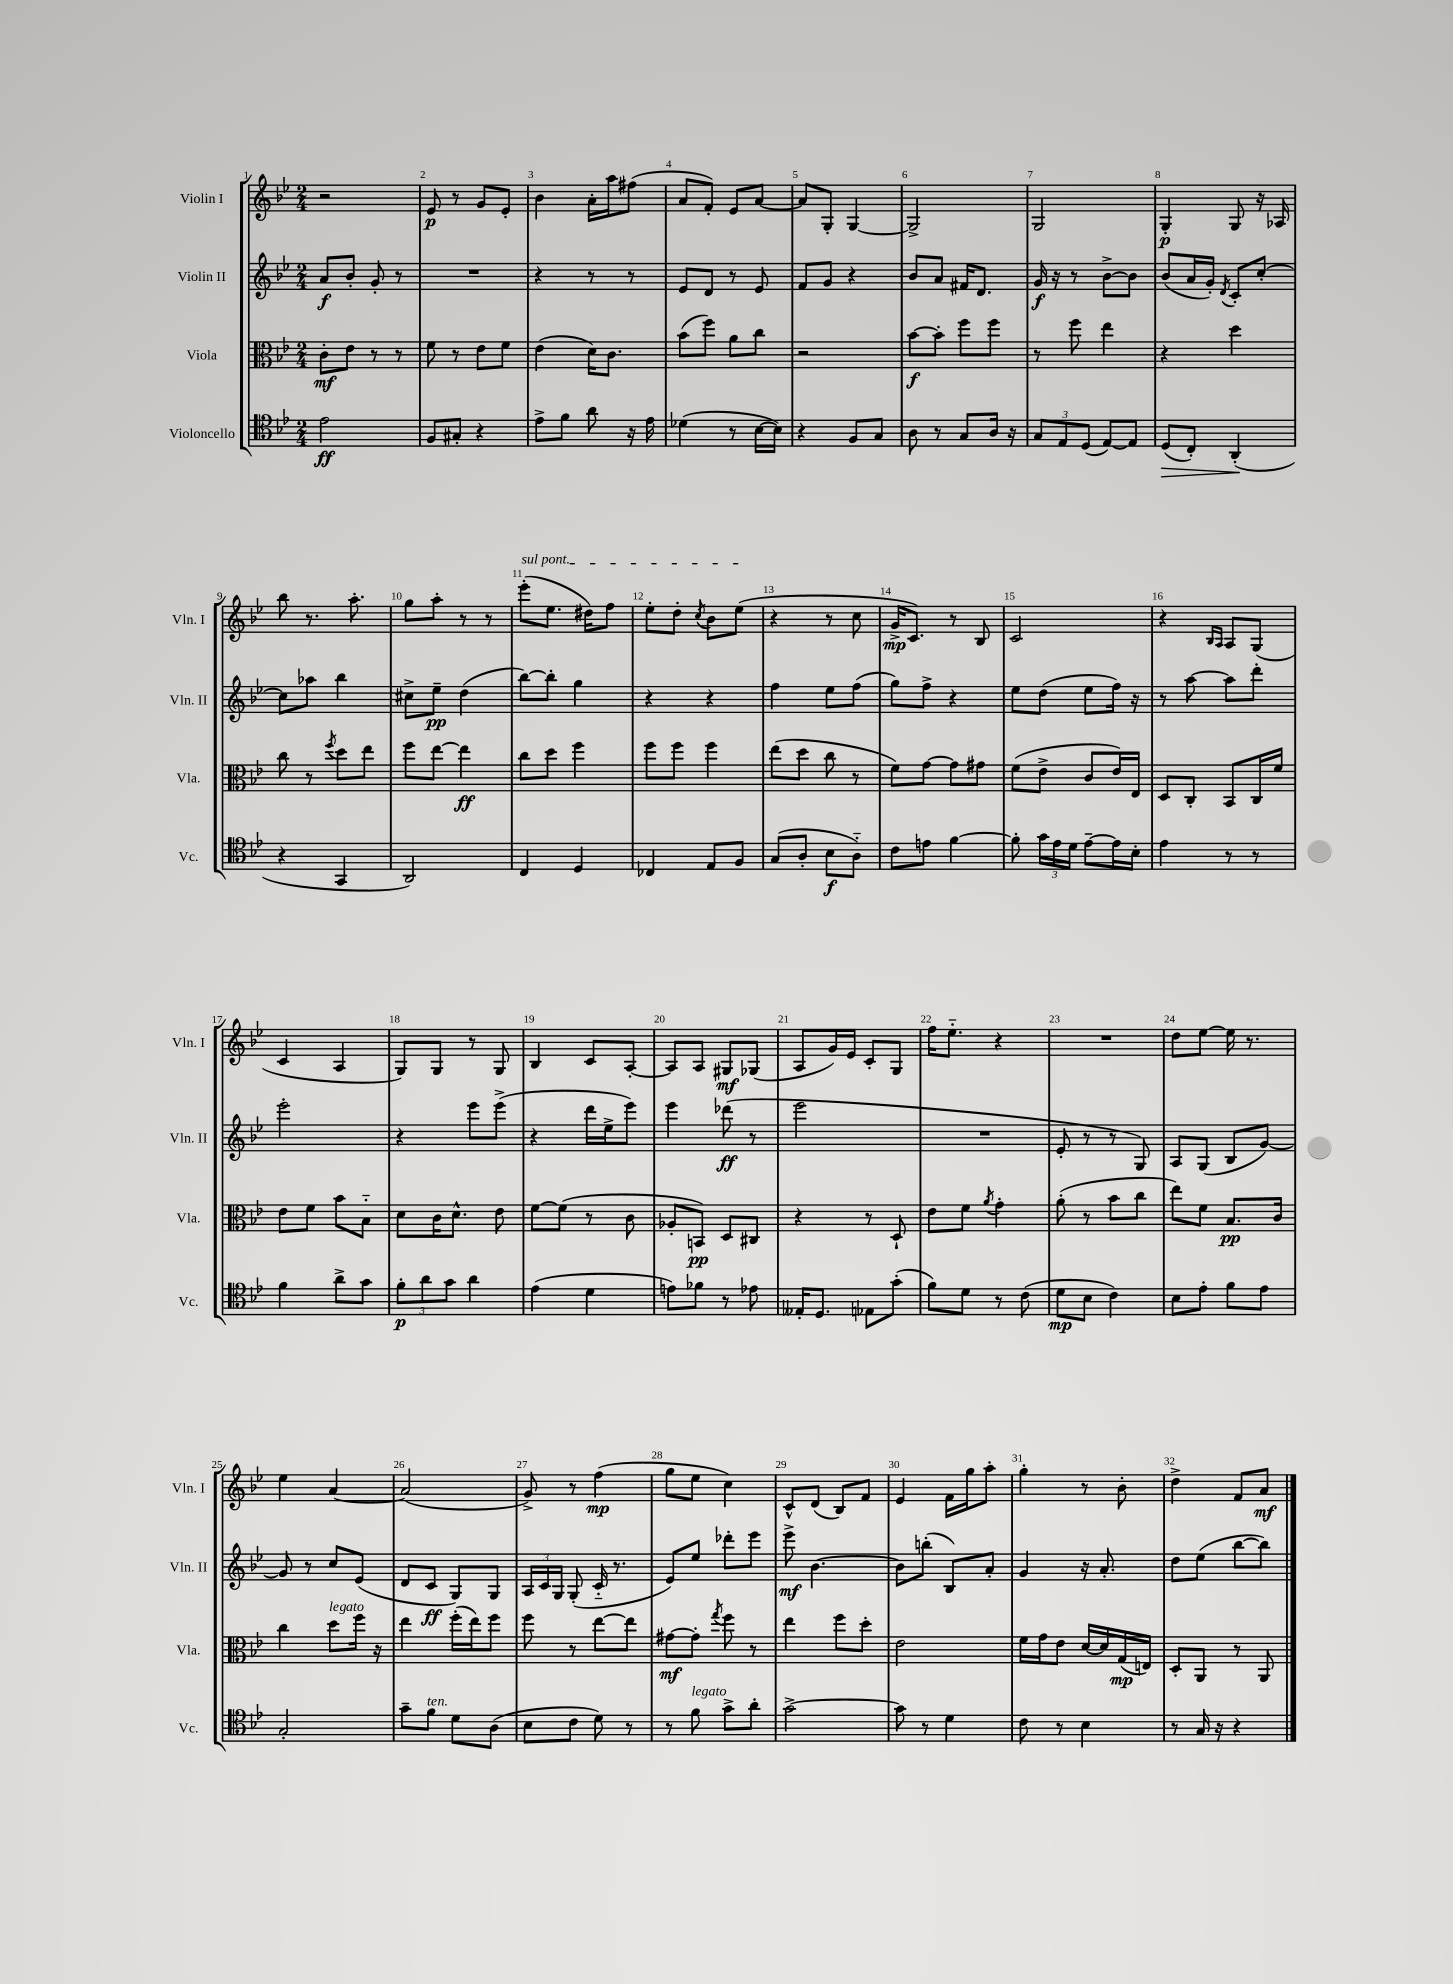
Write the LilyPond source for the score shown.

<<
\new StaffGroup <<
\new Staff = "s0" \with { instrumentName = "Violin I" shortInstrumentName = "Vln. I" } {
    \clef treble \key bes \major \numericTimeSignature \time 2/4
    \autoBeamOff r2 |
    ees'8\p r8 g'8[ ees'8]-. |
    bes'4 a'16[-. a''16 fis''8]( |
    a'8[ f'8]-.) ees'8[ a'8]~ |
    a'8[ g8]-. g4~ |
    g2-> |
    g2 |
    g4-.\p g8 r16 aes16 |
    bes''8 r8. a''8.-. |
    g''8[ a''8]-. r8 r8 |
    \once \override TextSpanner.bound-details.left.text = \markup { \italic "sul pont." } ees'''8[-.\startTextSpan( ees''8.] dis''16[) f''8] |
    ees''8[-. d''8]-. \acciaccatura { c''8 } bes'8[ ees''8]\stopTextSpan( |
    r4 r8 c''8 |
    g'16[->\mp c'8.]) r8 bes8 |
    c'2 |
    r4 \grace { bes16[ a16] } a8[ g8]( |
    c'4 a4 |
    g8[) g8] r8 g8 |
    bes4 c'8[ a8]~-. |
    a8[ a8] gis8[\mf ges8]( |
    a8[ g'16) ees'16] c'8[-. g8] |
    f''16[ ees''8.]-_ r4 |
    R2 |
    d''8[ ees''8]~ ees''16 r8. |
    ees''4 a'4~ |
    a'2( |
    g'8->) r8 f''4\mp( |
    g''8[ ees''8] c''4) |
    c'8[-^ d'8]( bes8[) f'8] |
    ees'4 f'16[ g''16 a''8]-. |
    g''4-. r8 bes'8-. |
    d''4-> f'8[ a'8]\mf \bar "|." |
}
\new Staff = "s1" \with { instrumentName = "Violin II" shortInstrumentName = "Vln. II" } {
    \clef treble \key bes \major \numericTimeSignature \time 2/4
    \autoBeamOff a'8[\f bes'8]-. g'8-. r8 |
    R2 |
    r4 r8 r8 |
    ees'8[ d'8] r8 ees'8 |
    f'8[ g'8] r4 |
    bes'8[ a'8] fis'16[ d'8.] |
    g'16\f r16 r8 bes'8[~-> bes'8] |
    bes'8[( a'16 g'16]-.) \acciaccatura { d'8 } c'8[-. c''8]~-. |
    c''8[ aes''8] bes''4 |
    cis''8[-> ees''8]--\pp d''4( |
    bes''8[~) bes''8]-. g''4 |
    r4 r4 |
    f''4 ees''8[ f''8]( |
    g''8[) f''8]-> r4 |
    ees''8[ d''8]( ees''8[ f''16]) r16 |
    r8 a''8~ a''8[ d'''8]-. |
    ees'''2-. |
    r4 ees'''8[ ees'''8]->( |
    r4 d'''16[ ees''16-> ees'''8]) |
    ees'''4 des'''8\ff( r8 |
    ees'''2 |
    R2 |
    ees'8-. r8 r8 g8) |
    a8[ g8]( bes8[ g'8]~) |
    g'8 r8 c''8[ ees'8]( |
    d'8[ c'8]\ff g8[) g8] |
    \tuplet 3/2 { a16[ c'16 g16] } g8-.( c'16-_ r8. |
    ees'8[) ees''8] des'''8[-. ees'''8] |
    ees'''8->\mf bes'4.~ |
    bes'8[ b''8]-.( bes8[) a'8]-. |
    g'4 r16 a'8.-. |
    d''8[ ees''8]( bes''8[~ bes''8]) \bar "|." |
}
\new Staff = "s2" \with { instrumentName = "Viola" shortInstrumentName = "Vla." } {
    \clef alto \key bes \major \numericTimeSignature \time 2/4
    \autoBeamOff c'8[-.\mf ees'8] r8 r8 |
    f'8 r8 ees'8[ f'8] |
    ees'4( d'16[) c'8.] |
    bes'8[( f''8]) a'8[ c''8] |
    r2 |
    bes'8[~\f bes'8]-. f''8[ f''8] |
    r8 f''8 ees''4 |
    r4 d''4 |
    c''8 r8 \acciaccatura { f''8 } d''8[ ees''8] |
    f''8[ ees''8]~ ees''4\ff |
    c''8[ d''8] f''4 |
    f''8[ f''8] f''4 |
    ees''8[( d''8] c''8 r8 |
    f'8[) g'8]~ g'8[ gis'8] |
    f'8[( ees'8]-> c'8[ ees'16) ees16] |
    d8[ c8]-. bes,8[ c16 f'16] |
    ees'8[ f'8] bes'8[ bes8]-_ |
    d'8[ c'16 d'8.]-^ ees'8 |
    f'8[~ f'8]( r8 c'8 |
    aes8[-. b,8]\pp) d8[ cis8] |
    r4 r8 d8-! |
    ees'8[ f'8] \acciaccatura { a'8 } g'4-. |
    a'8-.( r8 bes'8[ c''8] |
    ees''8[) f'8] bes8.[\pp c'16] |
    c''4 d''8[^\markup { \italic "legato" } f''16] r16 |
    ees''4 f''16[-.( ees''16) f''8] |
    f''8 r8 ees''8[~ ees''8] |
    gis'8[~\mf gis'8]-. \acciaccatura { g''8 } f''8 r8 |
    ees''4 f''8[ d''8]-. |
    ees'2 |
    f'16[ g'16 ees'8] d'16[~ d'16 g16\mp( e16]) |
    d8[-. a,8] r8 a,8 \bar "|." |
}
\new Staff = "s3" \with { instrumentName = "Violoncello" shortInstrumentName = "Vc." } {
    \clef tenor \key bes \major \numericTimeSignature \time 2/4
    \autoBeamOff ees'2\ff |
    f8[ gis8]-. r4 |
    ees'8[-> f'8] a'8 r16 ees'16 |
    des'4( r8 bes16[~ bes16]) |
    r4 f8[ g8] |
    a8 r8 g8[ a16] r16 |
    \tuplet 3/2 { g8[ ees8 d8]( } ees8[~) ees8] |
    d8[\>( c8]-.) a,4-.\!( |
    r4 g,4 |
    a,2) |
    c4 d4 |
    ces4 ees8[ f8] |
    g8[( a8]-. bes8[\f a8]-_) |
    c'8[ e'8] f'4~ |
    f'8-. \tuplet 3/2 { g'16[ ees'16 d'16] } ees'8[~-- ees'16 bes16]-. |
    ees'4 r8 r8 |
    f'4 a'8[-> g'8] |
    \tuplet 3/2 { f'8[-.\p a'8 g'8] } a'4 |
    ees'4( d'4 |
    e'8[) fes'8] r8 ees'8 |
    eeses16[-. d8.] ees8[ g'8]-.( |
    f'8[) d'8] r8 c'8( |
    d'8[\mp bes8] c'4) |
    bes8[ ees'8]-. f'8[ ees'8] |
    g2-. |
    g'8[-- f'8]^\markup { \italic "ten." } d'8[ a8]( |
    bes8[ c'8] d'8) r8 |
    r8 f'8^\markup { \italic "legato" } g'8[-> a'8]-. |
    g'2~-> |
    g'8 r8 d'4 |
    c'8 r8 bes4 |
    r8 g16 r16 r4 \bar "|." |
}
>>
>>
\layout { \context { \Score \override BarNumber.break-visibility = ##(#f #t #t) barNumberVisibility = #all-bar-numbers-visible } }
